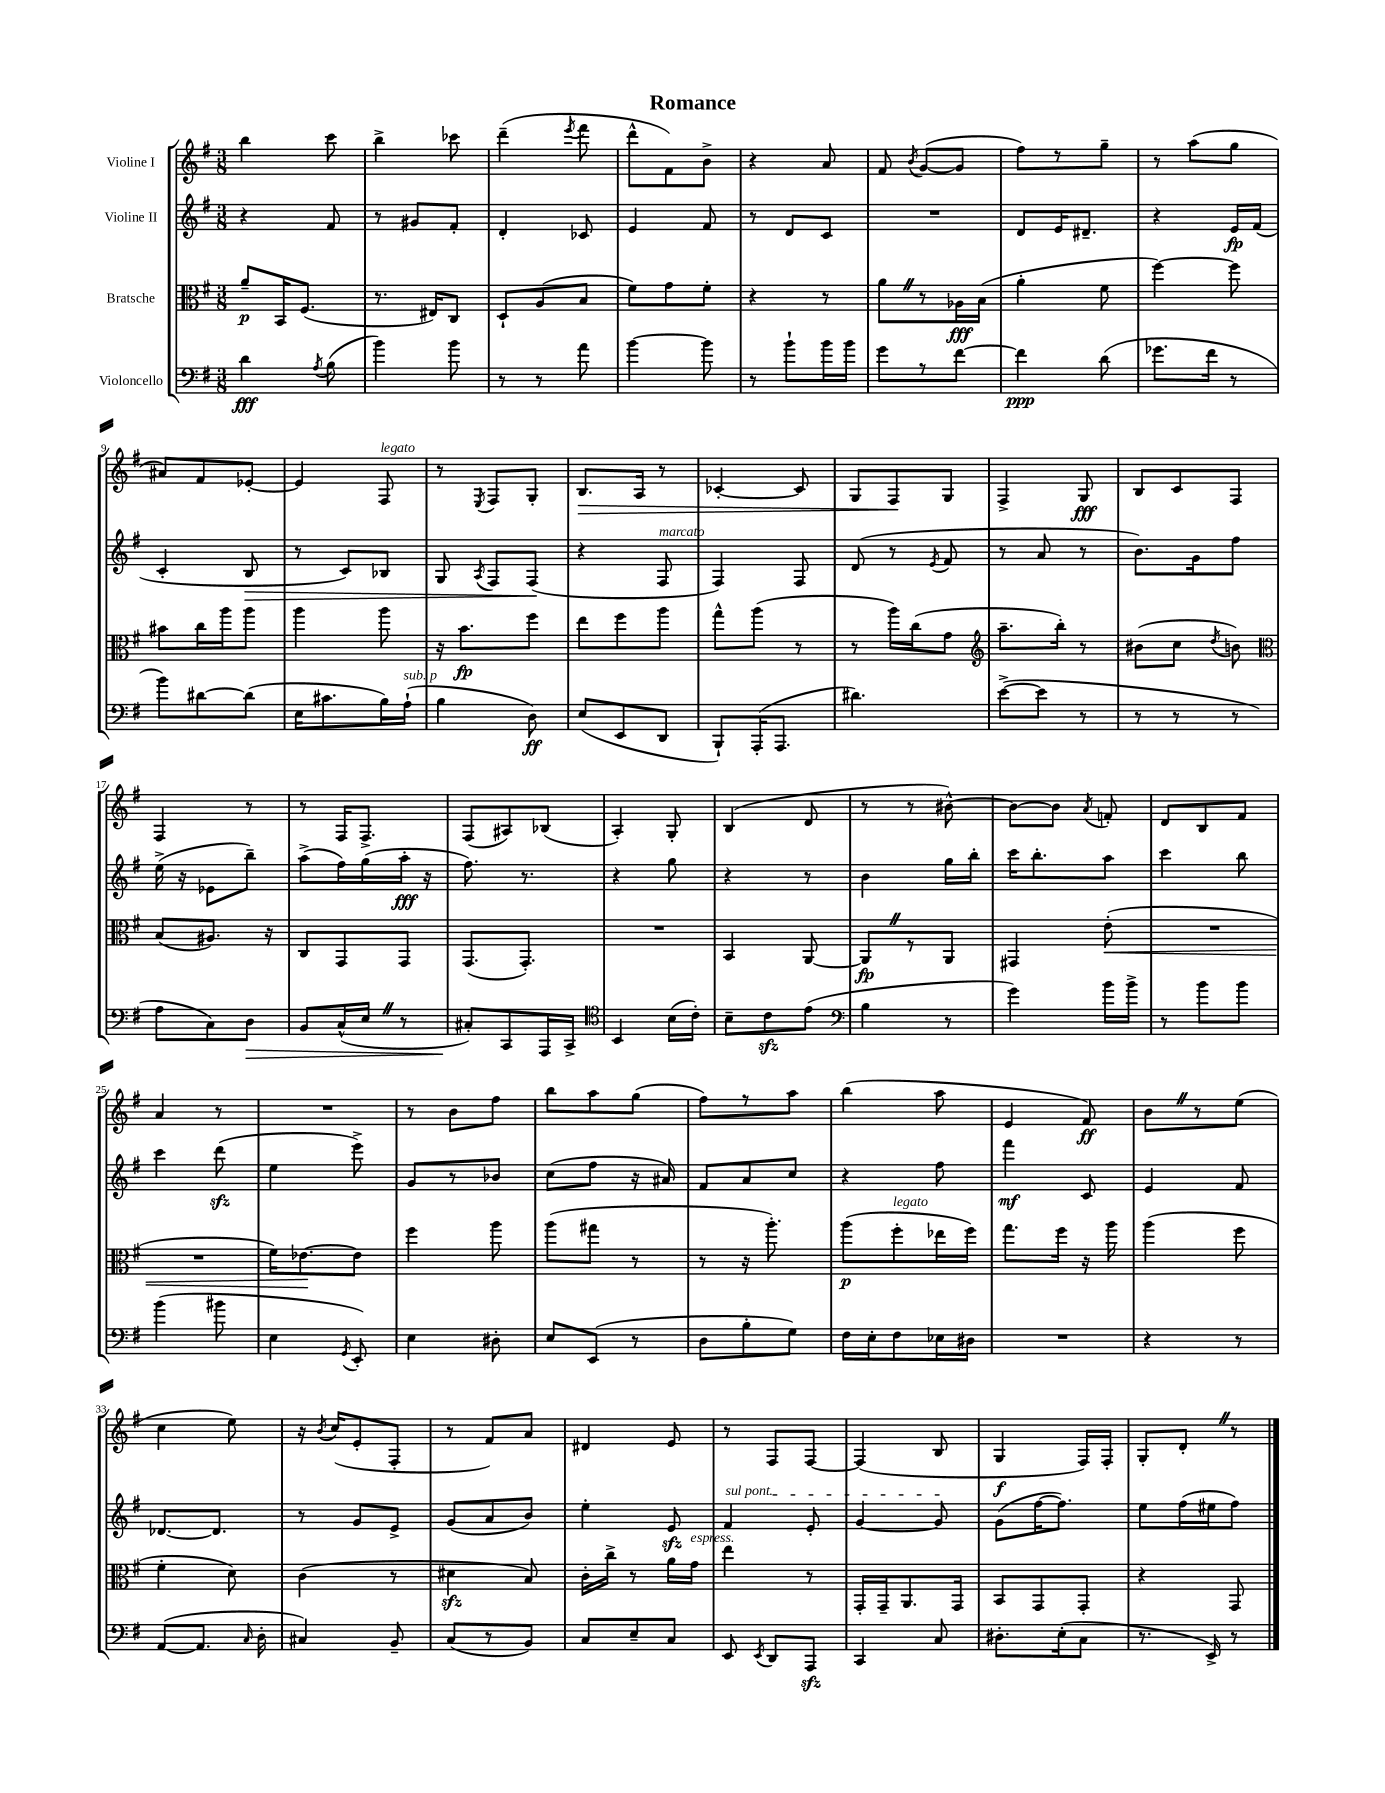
\header { title = "Romance" }
<<
\new StaffGroup <<
\new Staff = "s0" \with { instrumentName = "Violine I" } {
    \clef treble \key g \major \numericTimeSignature \time 3/8
    \autoBeamOff b''4 c'''8 |
    b''4-> ces'''8 |
    d'''4--( \acciaccatura { e'''8 } fis'''8 |
    d'''8[-^ fis'8) b'8]-> |
    r4 a'8 |
    fis'8 \acciaccatura { b'8 } g'8[~( g'8] |
    fis''8[) r8 g''8]-- |
    r8 a''8[( g''8] |
    ais'8[) fis'8 ees'8]~-. |
    ees'4 fis8^\markup { \italic "legato" } |
    r8 \acciaccatura { e8 } fis8[ g8]-. |
    b8.[\> a16] r8 |
    ces'4~-. ces'8 |
    g8[ fis8\! g8] |
    fis4-> g8\fff |
    b8[ c'8 fis8] |
    fis4 r8 |
    r8 fis16[ fis8.]-> |
    fis8[( ais8) bes8]( |
    a4-.) g8-. |
    b4( d'8 |
    r8 r8 bis'8~-^) |
    bis'8[~ bis'8] \acciaccatura { a'8 } f'8-. |
    d'8[ b8 fis'8] |
    a'4 r8 |
    R4. |
    r8 b'8[ fis''8] |
    b''8[ a''8 g''8]( |
    fis''8[) r8 a''8] |
    b''4( a''8 |
    e'4 fis'8\ff) |
    b'8[ \once \override BreathingSign.text = \markup { \musicglyph "scripts.caesura.straight" } \breathe r8 e''8]( |
    c''4 e''8) |
    r16 \acciaccatura { b'8 } c''16[( e'8-. fis8]-. |
    r8 fis'8[) a'8] |
    dis'4 e'8 |
    r8 fis8[ fis8]~ |
    fis4( b8 |
    g4\f fis16[) fis16]-. |
    g8[-. d'8]-. \once \override BreathingSign.text = \markup { \musicglyph "scripts.caesura.straight" } \breathe r8 \bar "|." |
}
\new Staff = "s1" \with { instrumentName = "Violine II" } {
    \clef treble \key g \major \numericTimeSignature \time 3/8
    \autoBeamOff r4 fis'8 |
    r8 gis'8[ fis'8]-. |
    d'4-. ces'8 |
    e'4 fis'8 |
    r8 d'8[ c'8] |
    R4. |
    d'8[ e'16 dis'8.]-- |
    r4 e'16[\fp fis'16]( |
    c'4-. b8\> |
    r8 c'8[) bes8] |
    g8 \acciaccatura { a8 } fis8[ fis8]\!( |
    r4 fis8^\markup { \italic "marcato" } |
    fis4) fis8 |
    d'8( r8 \acciaccatura { e'8 } fis'8 |
    r8 a'8 r8 |
    b'8.[) g'16 fis''8] |
    e''16->( r16 ees'8[ b''8]--) |
    a''8[->( fis''16) g''16( a''16]-.\fff r16 |
    fis''8.) r8. |
    r4 g''8 |
    r4 r8 |
    b'4 g''16[ b''16]-. |
    c'''16[ b''8.-. a''8] |
    c'''4 b''8 |
    c'''4 d'''8\sfz( |
    e''4 e'''8->) |
    g'8[ r8 bes'8] |
    c''8[( fis''8] r16 ais'16) |
    fis'8[ a'8 c''8] |
    r4 fis''8 |
    fis'''4\mf c'8 |
    e'4 fis'8 |
    des'8.[~ des'8.] |
    r8 g'8[ e'8]-> |
    g'8[( a'8 b'8]) |
    e''4-. e'8\sfz |
    \once \override TextSpanner.bound-details.left.text = \markup { \italic "sul pont." } fis'4\startTextSpan e'8-. |
    g'4~ g'8\stopTextSpan |
    g'8[( fis''16~ fis''8.]) |
    e''8[ fis''16( eis''16 fis''8]) \bar "|." |
}
\new Staff = "s2" \with { instrumentName = "Bratsche" } {
    \clef alto \key g \major \numericTimeSignature \time 3/8
    \autoBeamOff a'8[--\p b,16 fis8.]( |
    r8. eis16[) c8] |
    d8[-! a8( b8] |
    fis'8[) g'8 fis'8]-. |
    r4 r8 |
    a'8[ \once \override BreathingSign.text = \markup { \musicglyph "scripts.caesura.straight" } \breathe r8 aes16\fff b16]( |
    a'4-. fis'8 |
    fis''4~) fis''8 |
    bis'8[ c''16 a''16 a''8] |
    a''4 a''8 |
    r16 b'8.[\fp fis''8] |
    e''8[ fis''8 a''8] |
    g''8[-^ a''8]( r8 |
    r8 a''16[) c''16( g'8] |
    \clef treble a''8.[-- b''16]-.) r8 |
    bis'8[( c''8] \acciaccatura { d''8 } b'8) |
    \clef alto b8[( ais8.]) r16 |
    c8[ g,8 g,8] |
    g,8.[( g,8.]-.) |
    R4. |
    b,4 a,8~ |
    a,8[\fp \once \override BreathingSign.text = \markup { \musicglyph "scripts.caesura.straight" } \breathe r8 a,8] |
    gis,4 e'8-.\<( |
    R4. |
    R4. |
    fis'16[) ees'8.~\! ees'8] |
    fis''4 a''8 |
    a''8[( gis''8] r8 |
    r8 r16 a''8.-.) |
    a''8[\p( fis''8-.^\markup { \italic "legato" } ees''16 fis''16]) |
    g''8.[ fis''16] r16 a''16 |
    a''4( fis''8 |
    fis'4-. d'8) |
    c'4( r8 |
    dis'4\sfz b8) |
    c'16[-. c''16]-> r8 a'16[ g'16]^\markup { \italic "espress." } |
    e''4 r8 |
    g,16[-. g,16-- a,8. g,16] |
    b,8[ g,8 g,8]-. |
    r4 g,8 \bar "|." |
}
\new Staff = "s3" \with { instrumentName = "Violoncello" } {
    \clef bass \key g \major \numericTimeSignature \time 3/8
    \autoBeamOff d'4\fff \acciaccatura { a8 } b8( |
    b'4) b'8 |
    r8 r8 a'8 |
    b'4~ b'8 |
    r8 b'8[-! b'16 b'16] |
    g'8[ r8 fis'8]~ |
    fis'4\ppp d'8( |
    ges'8.[ fis'16] r8 |
    b'8[) dis'8~ dis'8]( |
    e16[ cis'8. b16) a16]-!^\markup { \italic "sub. p" }( |
    b4 d8\ff) |
    e8[( e,8 d,8] |
    b,,8[-!) a,,16-.( a,,8.] |
    dis'4.) |
    e'8[~->( e'8] r8 |
    r8 r8 r8 |
    a8[ c8) d8]\> |
    b,8[ c16-^( e16] \once \override BreathingSign.text = \markup { \musicglyph "scripts.caesura.straight" } \breathe r8 |
    cis8[-.\!) c,8 a,,16 c,16]-> |
    \clef tenor b,4 b16[( c'16]-.) |
    b8[-- c'8\sfz e'8]( |
    \clef bass b4 r8 |
    g'4) b'16[ b'16]-> |
    r8 b'8[ b'8] |
    b'4( bis'8 |
    e4 \acciaccatura { g,8 } e,8-.) |
    e4 dis8-. |
    e8[ e,8]( r8 |
    d8[ b8-. g8]) |
    fis16[ e16-. fis8 ees16 dis16] |
    R4. |
    r4 r8 |
    a,8[~( a,8.] \grace { c16 } d16-. |
    cis4) b,8-- |
    c8[( r8 b,8]) |
    c8[ e8-- c8] |
    e,8 \acciaccatura { e,8 } d,8[ a,,8]\sfz |
    c,4 c8 |
    dis8.[-. e16-.( c8] |
    r8. e,16->) r8 \bar "|." |
}
>>
>>
